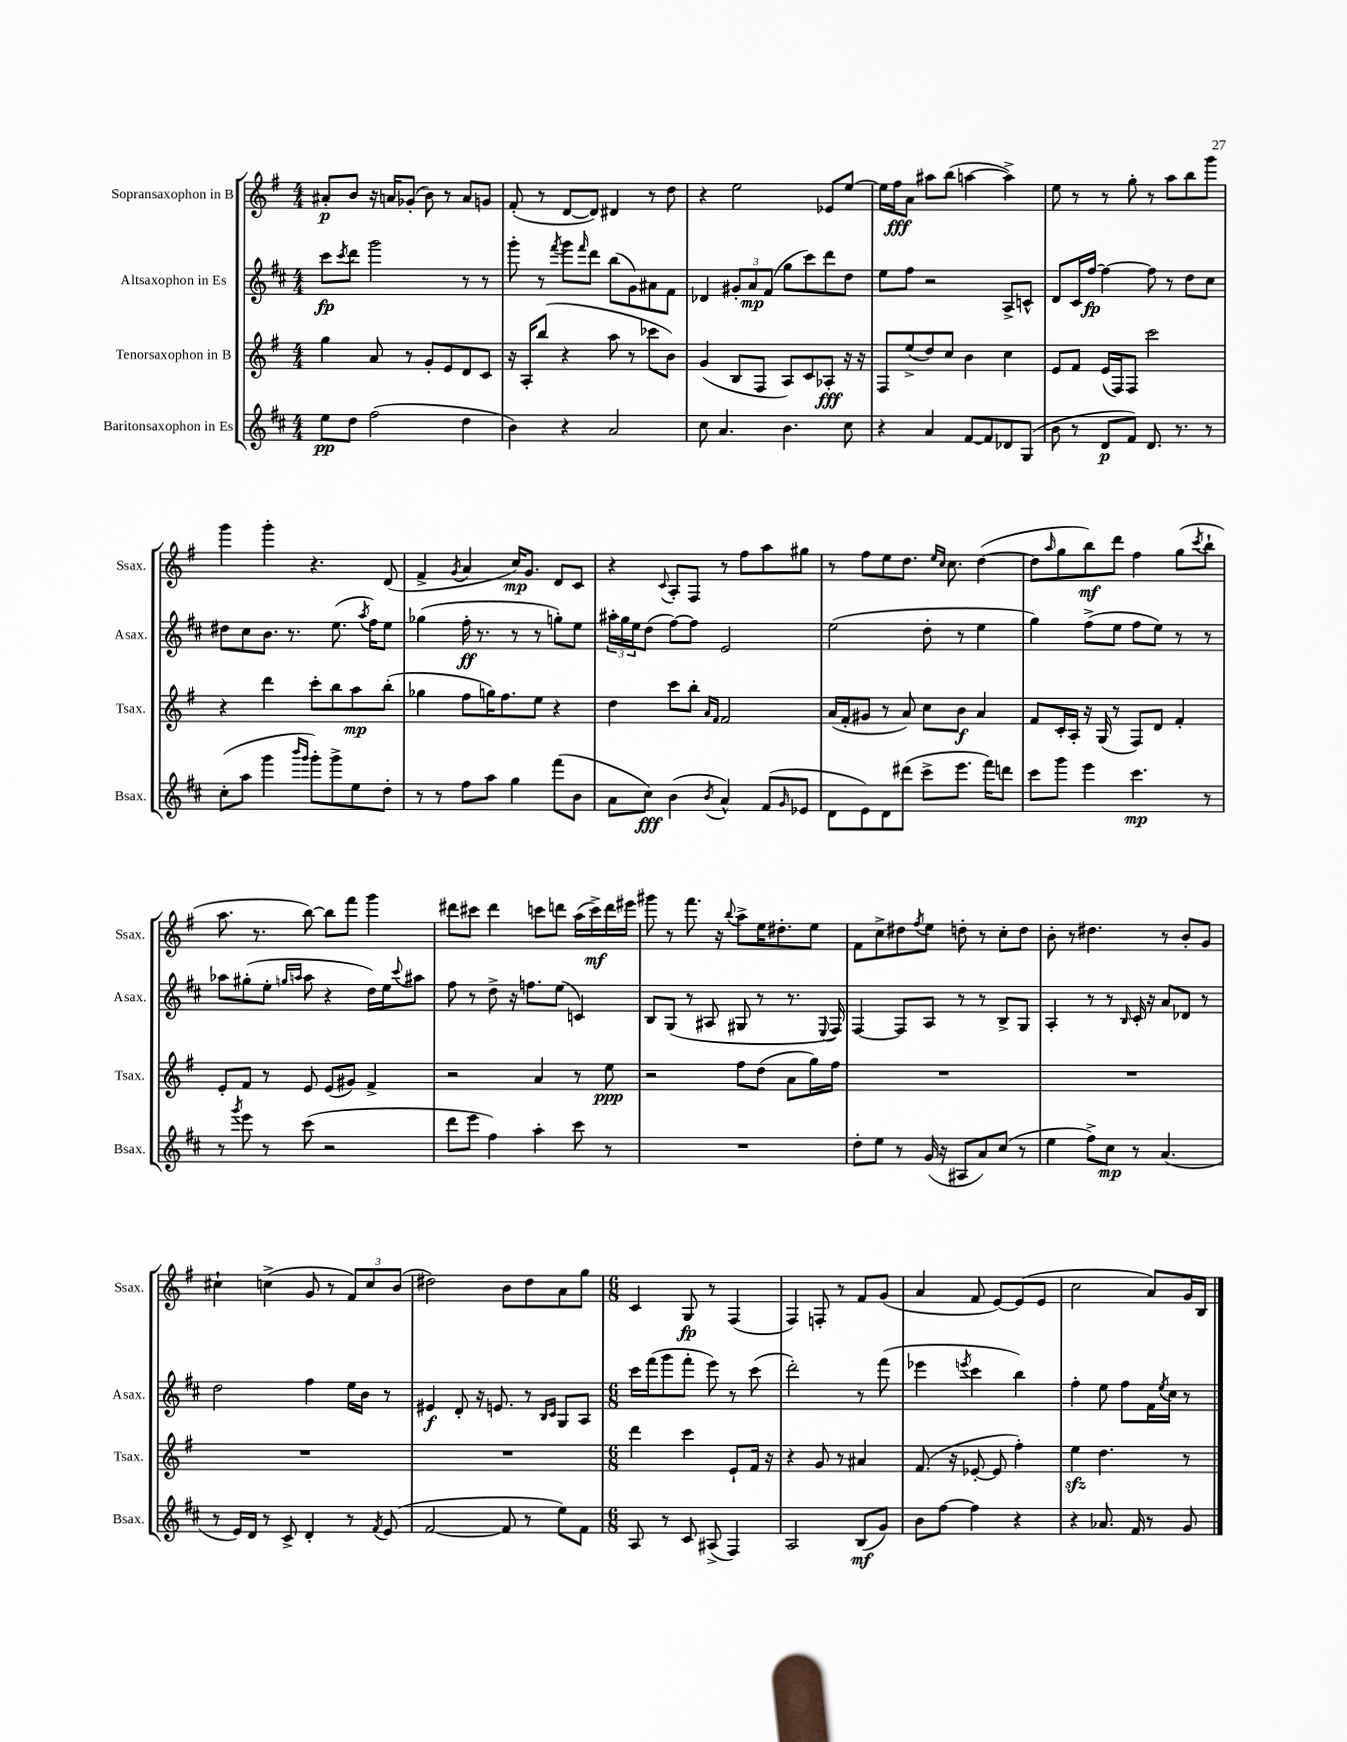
<<
\new StaffGroup <<
\new Staff = "s0" \with { instrumentName = "Sopransaxophon in B" shortInstrumentName = "Ssax." } {
    \clef treble \key g \major \numericTimeSignature \time 4/4
    ais'8-.\p b'8 r16 a'16 ges'8-.( b'8) r8 a'8 g'8 |
    fis'8-.( r8 d'8~ d'8) dis'4 r8 d''8 |
    r4 e''2 ees'8 e''8~ |
    e''16 fis''16\fff a'8 ais''8 b''8( a''4~ a''4->) |
    e''8 r8 r8 g''8-. r8 a''8 b''8 g'''8 |
    g'''4 g'''4-. r4. d'8( |
    fis'4-> \acciaccatura { g'8 } a'4 c''16\mp) g'8. d'8 c'8 |
    r4 \appoggiatura { c'8 } a8-. fis8 r8 fis''8 a''8 gis''8 |
    r8 fis''8 e''8 d''8. \grace { e''16 c''16 } c''8. d''4~( |
    d''8 \grace { a''16 } g''8 b''8\mf) d'''8 fis''4 g''8( \acciaccatura { c'''8 } b''8-! |
    a''8. r8. b''8~) b''8 fis'''8 g'''4 |
    dis'''8 cis'''8 dis'''4 c'''8 d'''8 a''16( c'''16->\mf) d'''16 eis'''16 |
    gis'''8 r8 fis'''8. r16 \appoggiatura { b''8 } a''8-> e''16 dis''8.-. e''8 |
    fis'8 c''8-> dis''8 \acciaccatura { fis''8 } e''8 d''8-. r8 c''8-. d''8 |
    b'8-. r8 dis''4. r8 b'8-. g'8 |
    cis''4-! c''4->( g'8 r8 \tuplet 3/2 { fis'8) c''8 b'8( } |
    dis''2) b'8 dis''8 a'8 g''8 |
    \numericTimeSignature \time 6/8 c'4 g8\fp r8 fis4( |
    fis4) f8-. r8 fis'8 g'8( |
    a'4 fis'8 e'8~) e'8( e'8 |
    c''2 a'8) g'16 b16 \bar "|." |
}
\new Staff = "s1" \with { instrumentName = "Altsaxophon in Es" shortInstrumentName = "Asax." } {
    \clef treble \key d \major \numericTimeSignature \time 4/4
    cis'''8\fp \acciaccatura { cis'''8 } d'''8 g'''2 r8 r8 |
    g'''8-. r8 \acciaccatura { fis'''8 } g'''8 \grace { fis'''16 } d'''8 b''8( g'8) ais'8 fis'8 |
    des'4 \tuplet 3/2 { gis'8-. a'8\mp fis'8( } g''8 cis'''8) d'''8 d''8 |
    e''8 fis''8 r2 a8-> c'8-^ |
    d'8 cis'16 fis''16~\fp fis''4~ fis''8 r8 d''8 cis''8 |
    dis''8 cis''8 b'8. r8. e''8.( \acciaccatura { a''8 } fis''16) e''8 |
    ges''4( fis''16-.\ff r8. r8 r8 g''8-.) e''8 |
    \tuplet 3/2 { ais''16-. g''16 e''16 } d''8( fis''8~) fis''8 e'2 |
    e''2( d''8-. r8 e''4 |
    g''4) fis''8->( e''8 fis''8 e''8) r8 r8 |
    aes''8 gis''8-.( e''8-. \grace { g''16 a''16 } a''8 r4 d''16) e''16 \appoggiatura { cis'''8 } ais''8 |
    fis''8 r8 d''8-> r16 f''8. e''8( c'4) |
    b8 g8( r8 ais8 gis8 r8 r8. \appoggiatura { e8 } fis16) |
    fis4~ fis8 a8 r8 r8 b8-> g8 |
    a4-. r8 r8 \grace { b16 } cis'16-. r16 a'8 des'8 r8 |
    d''2 fis''4 e''16 b'16 r8 |
    eis'4\f d'8-. r16 e'8. r8 \grace { b16 cis'16 } g8 a8 |
    \numericTimeSignature \time 6/8 cis'''16 fis'''16( g'''8 fis'''8-. e'''8) r8 cis'''8( |
    d'''2-.) r8 fis'''8( |
    ees'''4 \acciaccatura { e'''8 } cis'''4 b''4) |
    fis''4-. e''8 fis''8 fis'16 \acciaccatura { e''8 } cis''16 r8 \bar "|." |
}
\new Staff = "s2" \with { instrumentName = "Tenorsaxophon in B" shortInstrumentName = "Tsax." } {
    \clef treble \key g \major \numericTimeSignature \time 4/4
    g''4 a'8 r8 g'8-. e'8 d'8 c'8 |
    r16 a16-. b''8( r4 a''8 r8 ces'''8 b'8) |
    g'4( b8 fis8 a8) c'8 aes8-.\fff r16 r16 |
    fis8 e''8->( d''8) c''8 b'4 c''4 |
    e'8 fis'8 e'16( fis16) fis8 c'''2 |
    r4 d'''4 c'''8-. b''8 a''8\mp b''8-.( |
    ges''4 fis''8 g''16) fis''8. e''8 r4 |
    d''4 c'''8 b''8-. \grace { a'16 fis'16 } fis'2 |
    a'16( fis'16-. gis'8 r8 a'8) c''8 b'8\f a'4 |
    fis'8 c'16-. a16-. r16 g16( r8 fis8) d'8 fis'4-. |
    e'8-. fis'8 r8 e'8 e'8( gis'8) fis'4-> |
    r2 a'4 r8 e''8\ppp |
    r2 fis''8 d''8( a'8 g''16) fis''16 |
    R1 |
    R1 |
    R1 |
    R1 |
    \numericTimeSignature \time 6/8 d'''4 c'''4 e'8-! fis'16 r16 |
    r4 g'8 r8 ais'4 |
    fis'8.( r16 ees'8~-. ees'8 fis''4-.) |
    e''4\sfz d''4. r8 \bar "|." |
}
\new Staff = "s3" \with { instrumentName = "Baritonsaxophon in Es" shortInstrumentName = "Bsax." } {
    \clef treble \key d \major \numericTimeSignature \time 4/4
    e''8\pp d''8 fis''2( d''4 |
    b'4) r4 a'2 |
    cis''8 a'4. b'4. cis''8 |
    r4 a'4 fis'8~ fis'8 des'8 g8( |
    b'8 r8 d'8\p fis'8) d'8. r8. r8 |
    cis''8-.( a''8 g'''4 \grace { b'''16 g'''16 } g'''8-.) g'''8-> e''8 d''8-. |
    r8 r8 fis''8 a''8 g''4 fis'''8( b'8 |
    a'8 cis''8\fff) b'4( \acciaccatura { b'8 } a'4-^) fis'8( \grace { g'16 } ees'8 |
    d'8 e'8) d'8 dis'''8( cis'''8-> e'''8. fis'''16) d'''8 |
    cis'''8 g'''8 e'''4 cis'''4.\mp r8 |
    r8 \acciaccatura { g'''8 } e'''8 r8 cis'''8( r2 |
    d'''8 e'''8 fis''4) a''4-. cis'''8 r8 |
    R1 |
    d''8-. e''8 r8 g'16( r16 ais8 a'8) cis''8( r8 |
    e''4 fis''8->) cis''8\mp r8 a'4.( |
    r8 e'16) d'16 r8 cis'8-> d'4-. r8 \acciaccatura { fis'8 } e'8( |
    fis'2~ fis'8 r8 e''8) fis'8 |
    \numericTimeSignature \time 6/8 a8 r8 cis'8 ais8->( fis4) |
    a2 b8\mf( g'8) |
    b'8 fis''8~ fis''4 r4 |
    r4 aes'8. fis'16 r8 g'8 \bar "|." |
}
>>
>>
\layout { \context { \Score \remove "Bar_number_engraver" } }
